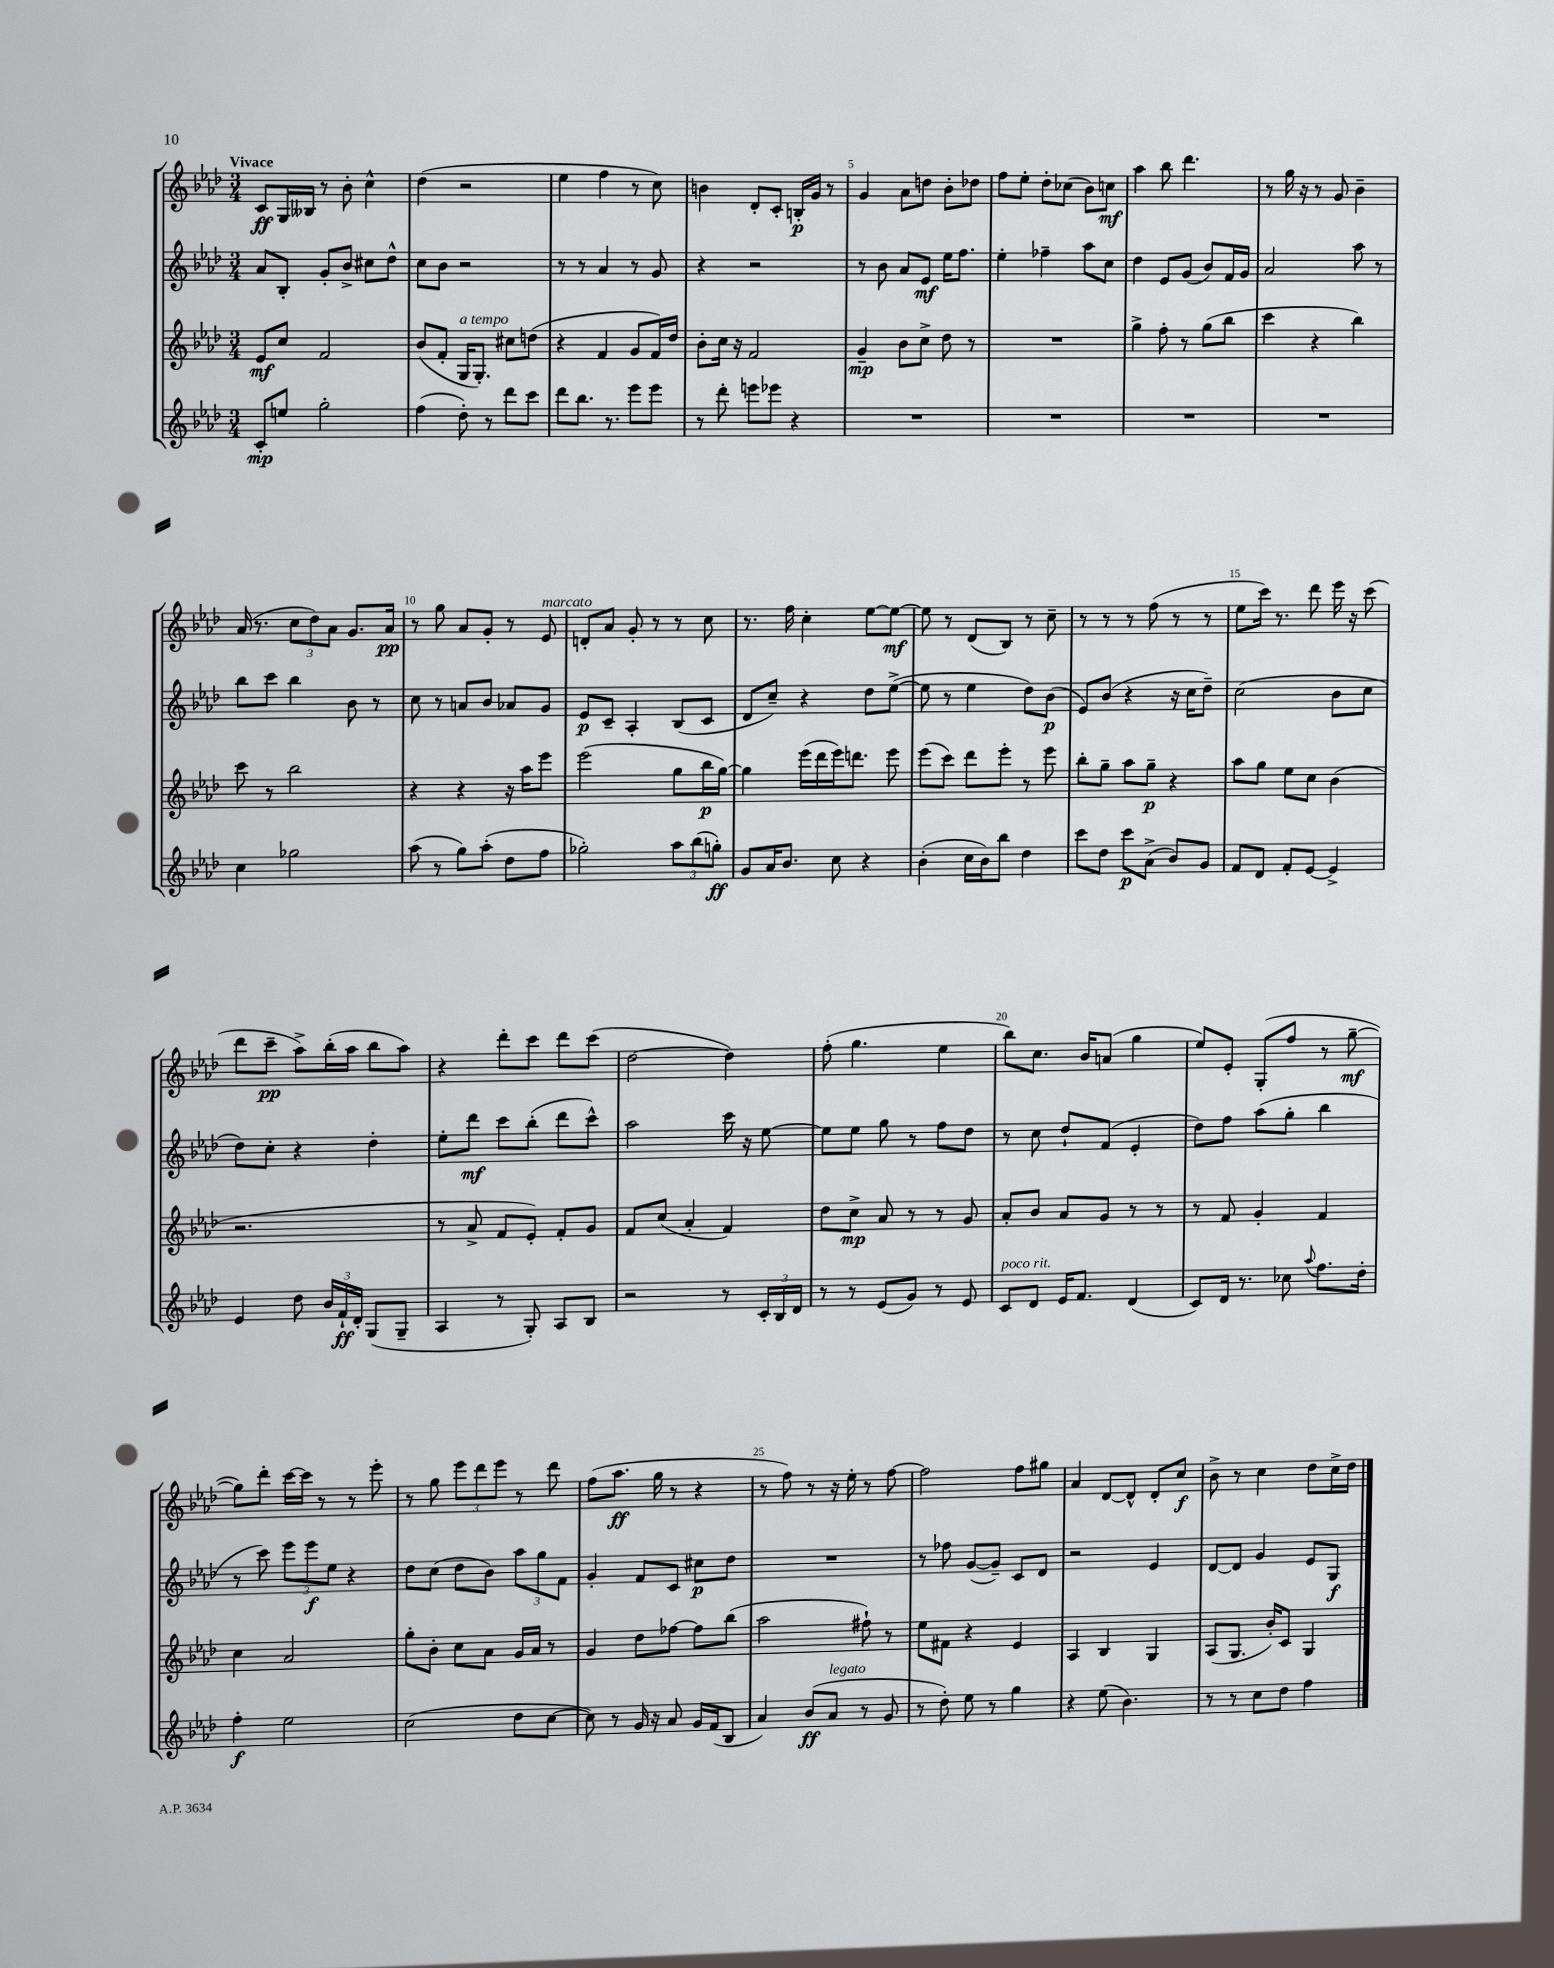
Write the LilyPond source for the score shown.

<<
\new StaffGroup <<
\new Staff = "s0" {
    \clef treble \key aes \major \numericTimeSignature \time 3/4 \tempo "Vivace"
    \autoBeamOff c'8[\ff g16 beses16] r8 bes'8-. c''4-^ |
    des''4( r2 |
    ees''4 f''4 r8 c''8) |
    b'4 des'8[-. c'8]-. b16[-.\p g'16] r8 |
    g'4 aes'8[ d''8] bes'8[-. des''8] |
    f''8[ ees''8]-. des''8[-. ces''8]( bes'8[) c''8]\mf |
    aes''4 bes''8 des'''4. |
    r8 g''16 r16 r8 g'8 bes'4-- |
    aes'16( r8. \tuplet 3/2 { c''8[ des''8) aes'8] } g'8.[ aes'16]\pp |
    r8 g''8 aes'8[ g'8]-. r8 ees'8^\markup { \italic "marcato" } |
    d'8[-. aes'8] g'8-. r8 r8 c''8 |
    r8. f''16 c''4-. ees''8[~ ees''8]~\mf |
    ees''8 r8 des'8[( bes8]) r8 c''8-- |
    r8 r8 r8 f''8( r8 r8 |
    ees''8[ c'''16]) r8. des'''8 ees'''16 r16 c'''8( |
    des'''8[ c'''8]--\pp aes''8[->) bes''16-.( aes''16] bes''8[ aes''8]) |
    r4 des'''8[-. c'''8] des'''8[ c'''8]( |
    des''2~ des''4) |
    f''8-.( g''4. ees''4 |
    bes''8[) c''8.] bes'16[ a'8]( g''4 |
    ees''8[) ees'8]-. g8[-.( f''8] r8 g''8~--\mf |
    g''8[) des'''8]-. c'''16[~ c'''16] r8 r8 ees'''8-. |
    r8 g''8 \tuplet 3/2 { ees'''8[ des'''8 ees'''8] } r8 des'''8 |
    f''8[( aes''8.]\ff g''16 r8 r4 |
    r8 f''8) r8 r16 ees''16-. r8 f''8~ |
    f''2 f''8[ gis''8] |
    aes'4 des'8[~ des'8]-^ des'8[-. c''8]\f |
    bes'8-> r8 c''4 des''8[ c''16-> des''16] \bar "|." |
}
\new Staff = "s1" {
    \clef treble \key aes \major \numericTimeSignature \time 3/4
    \autoBeamOff aes'8[ bes8]-. g'8[-. bes'8]-> cis''8[ des''8]-^ |
    c''8[ bes'8] r2 |
    r8 r8 aes'4 r8 g'8 |
    r4 r2 |
    r8 bes'8 aes'8[ ees'8]\mf ees''16[ f''8.] |
    ees''4-. fes''4-- aes''8[ c''8] |
    des''4 ees'8[ g'8]( bes'8[) f'16 g'16] |
    aes'2 aes''8 r8 |
    bes''8[ c'''8] bes''4 bes'8 r8 |
    c''8 r8 a'8[ bes'8] aes'8[ g'8] |
    ees'8[\p c'8]-- aes4-. bes8[( c'8] |
    des'8[ c''8]--) r4 des''8[ ees''8]~->( |
    ees''8 r8 ees''4 des''8[) bes'8]\p( |
    ees'8[) bes'8]( r4 r16 c''16[ des''8]--) |
    c''2( bes'8[ c''8] |
    des''8[) c''8]-. r4 des''4-. |
    ees''8[-. des'''8]\mf c'''8[ bes''8]-.( des'''8[ c'''8]-^) |
    aes''2 c'''16 r16 ees''8~ |
    ees''8[ ees''8] g''8 r8 f''8[ des''8] |
    r8 c''8 des''8[-! f'8]( ees'4-. |
    des''8[) f''8] aes''8[( g''8]-. bes''4 |
    r8 c'''8) \tuplet 3/2 { ees'''8[ ees'''8\f ees''8] } r4 |
    des''8[ c''8]( des''8[ bes'8]) \tuplet 3/2 { aes''8[ g''8 f'8] } |
    g'4-. f'8[ c'8] cis''8[\p des''8] |
    R2. |
    r8 fes''8 g'8[~( g'8]--) c'8[ des'8] |
    r2 ees'4 |
    des'8[~ des'8] g'4 ees'8[ g8]\f \bar "|." |
}
\new Staff = "s2" {
    \clef treble \key aes \major \numericTimeSignature \time 3/4
    \autoBeamOff ees'8[\mf c''8] f'2 |
    bes'8[( f'8]-. g16[^\markup { \italic "a tempo" } g8.]-.) cis''8[ d''8]( |
    r4 f'4 g'8[ f'16) des''16] |
    bes'8[-. c''16] r16 f'2 |
    g'4--\mp bes'8[ c''8]-> des''8 r8 |
    R2. |
    g''4-> f''8-. r8 g''8[( bes''8] |
    c'''4 r4 bes''4) |
    c'''8 r8 bes''2 |
    r4 r4 r16 aes''16[ ees'''8] |
    ees'''2( g''8[ bes''16\p g''16]~) |
    g''4 ees'''16[( des'''16 ees'''16) d'''8.] ees'''8 |
    ees'''8[( c'''8]) des'''8[ ees'''8]-. r8 ees'''8 |
    bes''8[-. g''8]-- aes''8[ g''8]--\p r4 |
    aes''8[ g''8] ees''8[ c''8] bes'4( |
    r2. |
    r8 aes'8-> f'8[ ees'8]-.) f'8[-. g'8] |
    f'8[ c''8]( aes'4-. f'4) |
    des''8[ c''8]->\mp aes'8 r8 r8 g'8 |
    aes'8[-. bes'8] aes'8[ g'8] r8 r8 |
    r8 f'8 g'4-. f'4 |
    c''4 aes'2 |
    g''8[-. bes'8]-. c''8[ aes'8] g'16[ aes'16] r8 |
    g'4 des''8[ fes''8]~ fes''8[ bes''8]( |
    aes''2 fis''8-!) r8 |
    ees''8[ fis'8] r4 ees'4 |
    aes4 bes4 g4 |
    aes8[( g8.] bes'16[-.) c'8] g4 \bar "|." |
}
\new Staff = "s3" {
    \clef treble \key aes \major \numericTimeSignature \time 3/4
    \autoBeamOff c'8[-.\mp e''8] g''2-. |
    f''4( des''8-.) r8 des'''8[ c'''8] |
    des'''8[ bes''8.] r8. ees'''8[ ees'''8] |
    r8 des'''8-. e'''8[ ees'''8] r4 |
    R2. |
    R2. |
    R2. |
    R2. |
    c''4 ges''2 |
    aes''8( r8 g''8[) aes''8]-.( des''8[ f''8] |
    ges''2-.) \tuplet 3/2 { aes''8[ bes''8( g''8]-.\ff) } |
    g'8[ aes'16 bes'8.] c''8 r4 |
    bes'4-.( c''16[ bes'16) bes''8] des''4 |
    c'''8[ des''8] c'''8[\p aes'8]->( bes'8[) g'8] |
    f'8[ des'8] f'8[-. ees'8]~ ees'4-> |
    ees'4 des''8 \tuplet 3/2 { bes'16[ f'16-!\ff des'16]-. } g8[( g8]-- |
    aes4 r8 g8-.) aes8[ bes8] |
    r2 r8 \tuplet 3/2 { c'16[-. bes16 des'16] } |
    r8 r8 ees'8[( g'8]) r8 ees'8 |
    c'8[^\markup { \italic "poco rit." } des'8] ees'16[ f'8.] des'4( |
    c'8[) des'16] r8. ces''8 \appoggiatura { aes''8 } f''8.[ des''16]-. |
    f''4-.\f ees''2 |
    c''2( des''8[ c''8]~ |
    c''8) r8 g'16 r16 aes'8 g'16[ f'16( bes8] |
    aes'4) bes'8[\ff( aes'8]^\markup { \italic "legato" } r8 g'8 |
    r8 des''8-.) ees''8 r8 g''4 |
    r4 ees''8( bes'4.) |
    r8 r8 c''8[ des''8] f''4 \bar "|." |
}
>>
>>
\layout { \context { \Score \override BarNumber.break-visibility = ##(#f #t #t) barNumberVisibility = #(every-nth-bar-number-visible 5) } }
